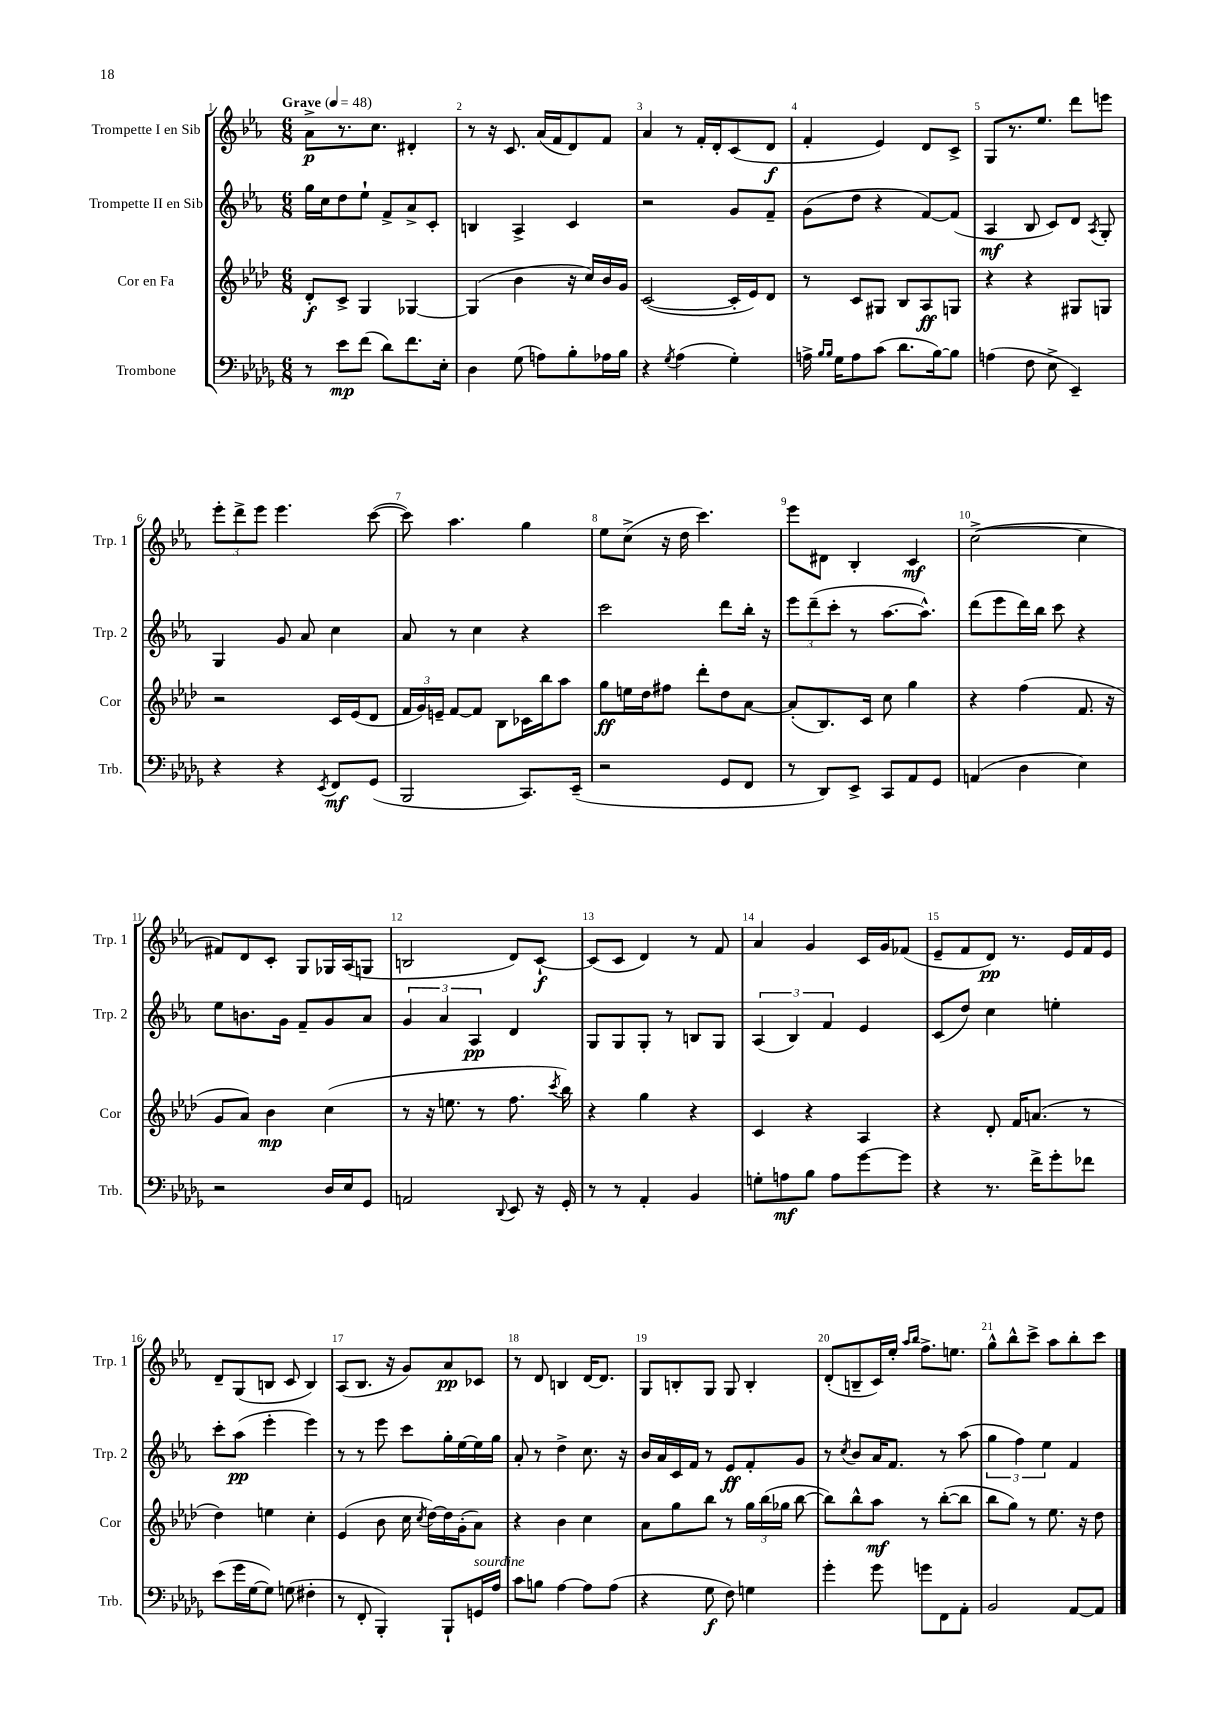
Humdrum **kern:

**kern	**dynam	**kern	**dynam	**kern	**dynam	**kern	**dynam
*part4	*part4	*part3	*part3	*part2	*part2	*part1	*part1
*staff4	*staff4	*staff3	*staff3	*staff2	*staff2	*staff1	*staff1
*I"Trombone	*	*I"Cor en Fa	*	*I"Trompette II en Sib	*	*I"Trompette I en Sib	*
*I'Trb.	*	*I'Cor	*	*I'Trp. 2	*	*I'Trp. 1	*
*clefF4	*	*clefG2	*	*clefG2	*	*clefG2	*
*k[b-e-a-d-g-]	*	*k[b-e-a-d-]	*	*k[b-e-a-]	*	*k[b-e-a-]	*
*M6/8	*	*M6/8	*	*M6/8	*	*M6/8	*
*MM48	*	*MM48	*	*MM48	*	*MM48	*
=1	=1	=1	=1	=1	=1	=1	=1
!	!	!	!	!	!	!LO:TX:a:B:t=Grave	!
8r	.	8d-'/L	f	16gg\LL	.	8a-^\L	p
.	.	.	.	16cc\J	.	.	.
8e-\L	mp	8c^/J	.	8dd\	.	8.r	.
(8f\J	.	4G/	.	8ee-`\J	.	.	.
.	.	.	.	.	.	8.cc\J	.
8d-\L)	.	.	.	8f^/L	.	.	.
8.f\	.	[4G-X/	.	8a-^/	.	4d#X'/	.
.	.	.	.	8c'/J	.	.	.
16E-'\Jk	.	.	.	.	.	.	.
=2	=2	=2	=2	=2	=2	=2	=2
4D-\	.	(4G-/]	.	4Bn/	.	8r	.
.	.	.	.	.	.	16r	.
.	.	.	.	.	.	8.c/	.
(8G-\	.	4b-\	.	4A-^/	.	.	.
8An\L)	.	.	.	.	.	(16a-/LL	.
.	.	.	.	.	.	16f/J	.
8B-'\	.	16r	.	4c/	.	8d/)	.
.	.	16cc/LL)	.	.	.	.	.
16A-X\L	.	16b-/	.	.	.	8f/J	.
16B-\JJ	.	16g/JJ	.	.	.	.	.
=3	=3	=3	=3	=3	=3	=3	=3
4r	.	([2c/	.	2r	.	4a-/	.
8qG-/	.	.	.	.	.	.	.
(4A-\	.	.	.	.	.	8r	.
.	.	.	.	.	.	16f'/LL	.
.	.	.	.	.	.	16d'/J	.
4G-'\)	.	16c'/LL]	.	8g/L	.	(8c/	.
.	.	16e-/J)	.	.	.	.	.
.	.	8d-/J	.	8f~/J	.	8d/J	f
=4	=4	=4	=4	=4	=4	=4	=4
16An^\	.	8r	.	(8g\L	.	4f'/	.
16qqB-/LL	.	.	.	.	.	.	.
16qqB-/JJ	.	.	.	.	.	.	.
16G-\KL	.	.	.	.	.	.	.
8A\	.	8c/L	.	8dd\J	.	.	.
(8c\J	.	8G#X/J	.	4r	.	4e-/)	.
8.d-\L	.	8B-/L	.	.	.	.	.
.	.	8A-/	ff	[8f/L)	.	8d/L	.
[16B-\k)	.	.	.	.	.	.	.
8B-\J]	.	8Gn/J	.	(8f/J]	.	8c^/J	.
=5	=5	=5	=5	=5	=5	=5	=5
(4An\	.	4r	.	4A-/	mf	8G/L	.
.	.	.	.	.	.	8.r	.
8F\	.	4r	.	8B-/	.	.	.
.	.	.	.	.	.	8.ee-/J	.
8E-^\	.	.	.	8c/L)	.	.	.
4EE-~/)	.	8G#X/L	.	8d/J	.	8ddd\L	.
.	.	.	.	8qA-/	.	.	.
.	.	8Gn/J	.	8G'/	.	8eeen\J	.
!!LO:LB:g=z
=6	=6	=6	=6	=6	=6	=6	=6
4r	.	2r	.	4G/	.	12eee-'\L	.
.	.	.	.	.	.	12ddd^\	.
.	.	.	.	.	.	12eee-\J	.
4r	.	.	.	8g/	.	4.eee-\	.
.	.	.	.	8a-/	.	.	.
8qEE-/	.	.	.	.	.	.	.
8FF/L	mf	16c/LL	.	4cc\	.	.	.
.	.	(16e-/J	.	.	.	.	.
(8GG-/J	.	8d-/J	.	.	.	([8ccc\	.
=7	=7	=7	=7	=7	=7	=7	=7
2BBB-/	.	24f/LL	.	8a-/	.	8ccc\])	.
.	.	24g/)	.	.	.	.	.
.	.	24en~/JJ	.	.	.	.	.
.	.	[8f/L	.	8r	.	4.aa-\	.
.	.	8f/J]	.	4cc\	.	.	.
.	.	8B-\L	.	.	.	.	.
8.CC/L)	.	16c-X\L	.	4r	.	4gg\	.
.	.	16bb-\J	.	.	.	.	.
.	.	8aa-\J	.	.	.	.	.
(16EE-~/Jk	.	.	.	.	.	.	.
=8	=8	=8	=8	=8	=8	=8	=8
2r	.	8gg\L	ff	2ccc\	.	8ee-\L	.
.	.	16een\L	.	.	.	(8cc^\J	.
.	.	16dd-\J	.	.	.	.	.
.	.	8ff#X\J	.	.	.	16r	.
.	.	.	.	.	.	16dd\	.
.	.	8ddd-'\L	.	.	.	4.ccc\)	.
8GG-/L	.	8dd-\	.	8ddd\L	.	.	.
8FF/J	.	[8a-\J	.	16bb-'\Jk	.	.	.
.	.	.	.	16r	.	.	.
=9	=9	=9	=9	=9	=9	=9	=9
8r	.	(8a-'/L]	.	12eee-\L	.	8eee-\L	.
.	.	.	.	(12ddd~\	.	.	.
8DD-/L)	.	8.B-/)	.	.	.	8d#X\J	.
.	.	.	.	12ccc'\J	.	.	.
8EE-^/J	.	.	.	8r	.	4B-'/	.
.	.	16c/Jk	.	.	.	.	.
8CC/L	.	8cc\	.	[8.aa-\L	.	.	.
8AA-/	.	4gg\	.	.	.	4c/	mf
.	.	.	.	8.aa-^^\J])	.	.	.
8GG-/J	.	.	.	.	.	.	.
=10	=10	=10	=10	=10	=10	=10	=10
(4AAn/	.	4r	.	(8ddd\L	.	([2cc^\	.
.	.	.	.	8eee-\	.	.	.
4D-\	.	(4ff\	.	16ddd\L)	.	.	.
.	.	.	.	16bb-\JJ	.	.	.
.	.	.	.	8ccc\	.	.	.
4E-\)	.	8.f/	.	4r	.	4cc\]	.
.	.	16r	.	.	.	.	.
!!LO:LB:g=z
=11	=11	=11	=11	=11	=11	=11	=11
2r	.	8g/L	.	8ee-\L	.	8f#X/L)	.
.	.	8a-/J)	.	8.bn\	.	8d/	.
.	.	4b-\	mp	.	.	8c'/J	.
.	.	.	.	16g\Jk	.	.	.
.	.	.	.	8f~/L	.	8G/L	.
16D-/LL	.	(4cc\	.	8g/	.	16G-X/L	.
16E-/J	.	.	.	.	.	(16A-/J	.
8GG-/J	.	.	.	8a-/J	.	8Gn/J	.
=12	=12	=12	=12	=12	=12	=12	=12
2AAn/	.	8r	.	6g/	.	2Bn/	.
.	.	16r	.	.	.	.	.
.	.	.	.	6a-/	.	.	.
.	.	8.een\	.	.	.	.	.
.	.	.	.	6A-/	pp	.	.
.	.	8r	.	.	.	.	.
8qqDD-/	.	.	.	.	.	.	.
8EE-/	.	8.ff\	.	4d/	.	8d/L)	.
16r	.	.	.	.	.	[8c`/J	f
.	.	8qccc/	.	.	.	.	.
16GG-'/	.	16bb-\)	.	.	.	.	.
=13	=13	=13	=13	=13	=13	=13	=13
8r	.	4r	.	8G/L	.	(8c/L]	.
8r	.	.	.	8G/	.	8c/J	.
4AA-'/	.	4gg\	.	8G'/J	.	4d/)	.
.	.	.	.	8r	.	.	.
4BB-/	.	4r	.	8Bn/L	.	8r	.
.	.	.	.	8G/J	.	8f/	.
=14	=14	=14	=14	=14	=14	=14	=14
8Gn'\L	.	4c/	.	(6A-/	.	4a-/	.
8An\	mf	.	.	.	.	.	.
.	.	.	.	6B-/)	.	.	.
8B-\J	.	4r	.	.	.	4g/	.
.	.	.	.	6f/	.	.	.
8A\L	.	.	.	.	.	.	.
[8g-\	.	4A-/	.	4e-/	.	16c/LL	.
.	.	.	.	.	.	16g/J	.
8g-\J]	.	.	.	.	.	(8f-X/J	.
=15	=15	=15	=15	=15	=15	=15	=15
4r	.	4r	.	(8c/L	.	8e-~/L	.
.	.	.	.	8dd/J)	.	8f/	.
8.r	.	8d-'/	.	4cc\	.	8d/J)	pp
.	.	16f/KL	.	.	.	8.r	.
16f^\KL	.	(8.an/J	.	.	.	.	.
8g-'\	.	.	.	4een'\	.	.	.
.	.	.	.	.	.	16e-/LL	.
8f-X\J	.	8r	.	.	.	16f/	.
.	.	.	.	.	.	16e-/JJ	.
!!LO:LB:g=z
=16	=16	=16	=16	=16	=16	=16	=16
(8e-\L	.	4dd-\)	.	8ccc'\L	.	8d~/L	.
16g-\L	.	.	.	(8aa-\J	pp	(8G/	.
[16G-\J	.	.	.	.	.	.	.
8G-\J])	.	4een\	.	4eee-'\	.	8Bn/J	.
(8Gn\	.	.	.	.	.	8c/	.
4F#X'\	.	4cc'\	.	4eee-\)	.	4B/)	.
=17	=17	=17	=17	=17	=17	=17	=17
8r	.	(4e-/	.	8r	.	(8A-/L	.
8FF'/	.	.	.	8r	.	8.B-/J	.
4BBB-'/)	.	8b-\	.	8eee-\	.	.	.
.	.	.	.	.	.	16r	.
.	.	16cc\	.	8ccc\L	.	8g/L)	.
.	.	8qcc/	.	.	.	.	.
.	.	[16dd-\LL)	.	.	.	.	.
8BBB-`/L	.	16dd-\]	.	16gg'\L	.	8a-/	pp
.	.	(16g'\J	.	[16ee-\	.	.	.
!LO:TX:a:i:t=sourdine	!	!	!	!	!	!	!
16GGn/L	.	8a-\J)	.	16ee-\]	.	8c-X/J	.
16A-/JJ	.	.	.	16gg\JJ	.	.	.
=18	=18	=18	=18	=18	=18	=18	=18
8c\L	.	4r	.	8a-'/	.	8r	.
8Bn\J	.	.	.	8r	.	8d/	.
[4A-\	.	4b-\	.	4dd^\	.	4Bn/	.
8A-\L]	.	4cc\	.	8.cc\	.	[16d/KL	.
.	.	.	.	.	.	8.d/J]	.
(8A-\J	.	.	.	.	.	.	.
.	.	.	.	16r	.	.	.
=19	=19	=19	=19	=19	=19	=19	=19
4r	.	8a-\L	.	16b-/LL	.	8G/L	.
.	.	.	.	16a-/	.	.	.
.	.	8gg\	.	16c/	.	8Bn'/	.
.	.	.	.	16f/JJ	.	.	.
8G-\	f	8bb-\J	.	8r	.	8G/J	.
8F\)	.	8r	.	8e-/L	ff	8G/	.
4Gn\	.	24gg\LL	.	8f'/	.	4B'/	.
.	.	(24bb-\	.	.	.	.	.
.	.	24gg-X\JJ	.	.	.	.	.
.	.	[8bb-\	.	8g/J	.	.	.
=20	=20	=20	=20	=20	=20	=20	=20
4g-'\	.	8bb-\L])	.	8r	.	(8d'/L	.
.	.	.	.	8qcc/	.	.	.
.	.	8bb-^^\	.	8b-/L	.	8Bn~/	.
8g-\	.	8aa-\J	mf	16a-/K	.	16c/L)	.
.	.	.	.	8.f/J	.	16ee-'/JJ	.
.	.	.	.	.	.	16qqaa-/LL	.
.	.	.	.	.	.	16qqbb-/JJ	.
8gn\L	.	8r	.	.	.	8.ff^\L	.
8FF\	.	([8bb-'\L	.	8r	.	.	.
.	.	.	.	.	.	8.een\J	.
8AA-'\J	.	8bb-\J]	.	(8aa-\	.	.	.
=21	=21	=21	=21	=21	=21	=21	=21
2BB-/	.	8bb-\L	.	6gg\	.	8gg^^\L	.
.	.	8gg\J)	.	.	.	8bb-^^\	.
.	.	.	.	6ff\)	.	.	.
.	.	8r	.	.	.	8ccc^\J	.
.	.	.	.	6ee-\	.	.	.
.	.	8.ee-\	.	.	.	8aa-\L	.
[8AA-/L	.	.	.	4f/	.	8bb-'\	.
.	.	16r	.	.	.	.	.
8AA-/J]	.	8dd-\	.	.	.	8ccc\J	.
==	==	==	==	==	==	==	==
*-	*-	*-	*-	*-	*-	*-	*-
